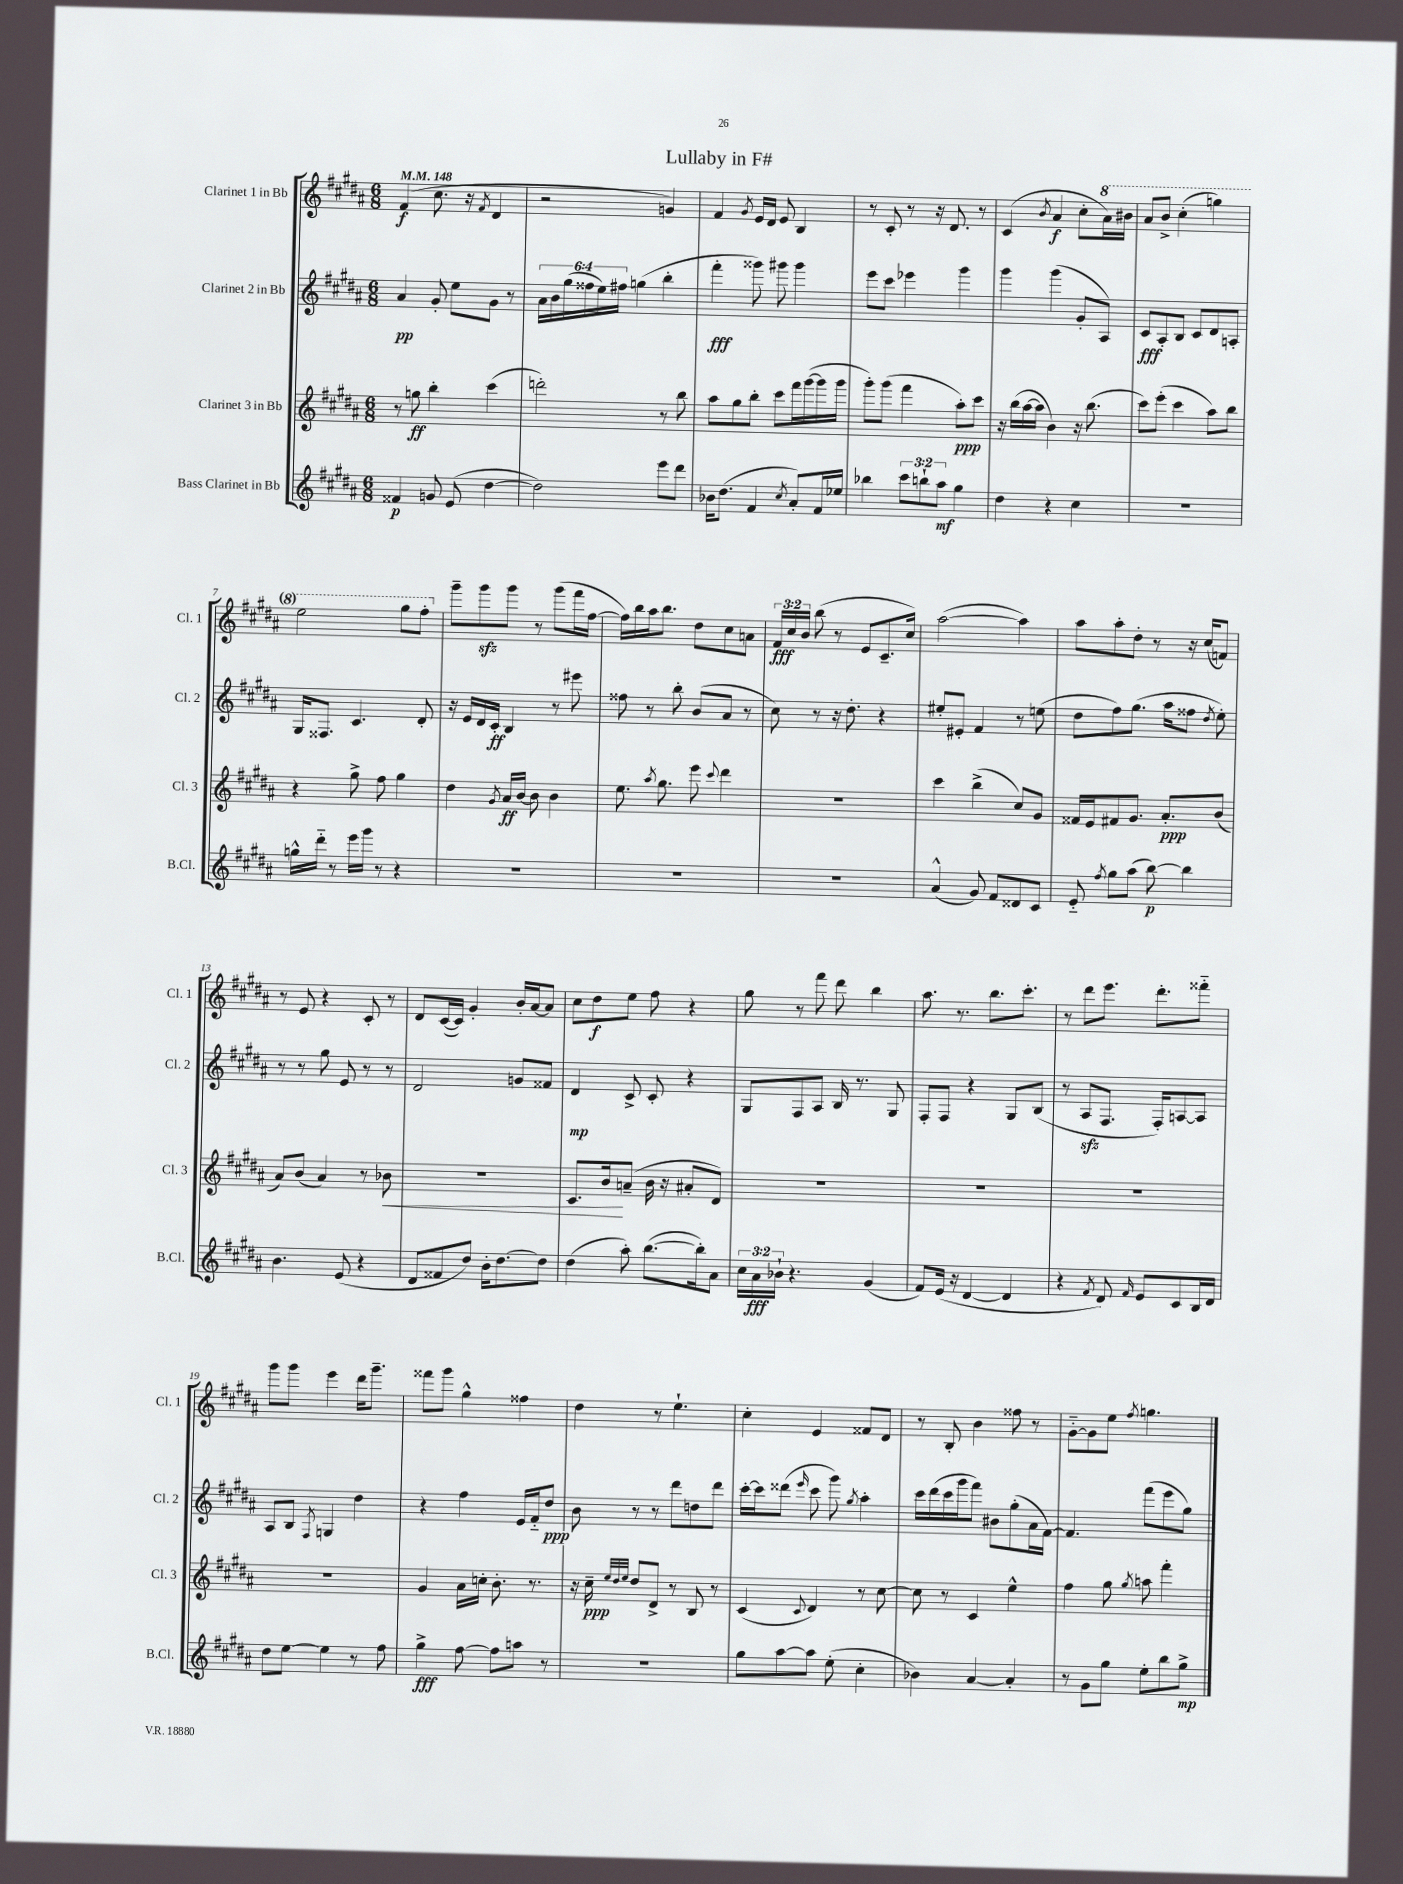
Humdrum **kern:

**kern	**kern	**kern	**kern
*staff4	*staff3	*staff2	*staff1
*clefG2	*clefG2	*clefG2	*clefG2
*k[f#c#g#d#a#]	*k[f#c#g#d#a#]	*k[f#c#g#d#a#]	*k[f#c#g#d#a#]
*M6/8	*M6/8	*M6/8	*M6/8
*MM148	*MM148	*MM148	*MM148
4f##/	8r	4a#/	(4f#/
.	8gg\	.	.
8g/	4bb'\	8g#'/	8.cc#\
(8e/	.	8ee\L	.
.	.	.	16r
.	.	.	8qf#/
[4dd#\	(4ccc#\	8g#\J	4d#/
.	.	8r	.
=	=	=	=
2dd#\])	2ddd'\)	24a#\LL	2r
.	.	24b\	.
.	.	(24gg#\	.
.	.	24ff##\	.
.	.	24ee\)	.
.	.	24ff#\JJ	.
.	.	(4gg\	.
8eee\L	8r	4bb'\	4g/)
8ddd#\J	8bb\	.	.
=	=	=	=
16b-\LK	8aa#\L	4fff#'\	4f#/
(8.dd#\J	.	.	.
.	8gg#\	.	.
.	.	.	8qg#/
4f#/	8bb'\J	8ggg##\)	16e/LL
.	.	.	16d#/JJ
.	8ccc#\L	8ggg#\	8e/
8qcc#/	.	.	.
8a#'/L)	16fff#\L	4ggg#\	4B/
.	([16ggg#\	.	.
16f#/L	16ggg#\]	.	.
16ee-/JJ	16ggg#\JJ	.	.
=	=	=	=
4bb-\	8ggg#'\L)	8eee\L	8r
.	(8ggg#\J	8ccc#\J	8c#'/
12ccc#\L	4fff#\	4eee-\	8r
12bb`\	.	.	.
.	.	.	16r
12aa#\J	.	.	.
.	.	.	8.d#/
4gg#\	8aa#'\L)	4ggg#\	.
.	8ccc#\J	.	8r
=	=	=	=
4dd#\	16r	4ggg#\	(4c#/
.	(16bb\LL	.	.
.	[16aa#\	.	.
.	16aa#\]JJ	.	.
.	.	.	8qb/
4r	4b\)	(4ggg#\	4a#/
4cc#\	16r	8g#'/L	8cc#'\L
.	(8.bb\	.	.
.	.	8A#/J)	16aa#\L)
.	.	.	16bb#\JJ
=	=	=	=
2.r	8ccc#\L)	8c#/L	8aa#/L
.	(8eee'\J	8A#'/	8bb^/J
.	4ccc#\	8B/J	(4ccc#'\
.	.	8c#/L	.
.	8aa#\L)	8d#/	4ggg\)
.	8bb\J	8A'/J	.
=	=	=	=
16gg^^\LL	4r	16G#/LK	2eee\
16ddd#'~\JJ	.	8.F##/J	.
8r	.	.	.
16eee\LL	8gg#^\	4.c#/	.
16ggg#\JJ	.	.	.
8r	8ff#\	.	.
4r	4gg#\	.	8ggg#\L
.	.	8d#'/	8fff#'\J
=	=	=	=
2.r	4dd#\	16r	8ggg#~\L
.	.	16e/LL	.
.	.	16d#/	8ggg#\
.	.	16c#'/JJ	.
.	8qg#/	.	.
.	16a#/LL	4B/	8ggg#\J
.	[16b/JJ	.	.
.	8b\]	.	8r
.	4b\	8r	(8ggg#\L
.	.	8eee#\	16fff#\L
.	.	.	[16ff#\JJ
=	=	=	=
2.r	8.ee\	8ff##\	16ff#\]LL)
.	.	.	16bb\
.	.	8r	16aa#\J
.	8qaa#/	.	.
.	8.gg#\	.	8.bb\J
.	.	8bb'\	.
.	8eee\	(8b/L	8dd#\L
.	8qqccc#/	.	.
.	4ddd#\	8a#/J	8cc#\
.	.	8r	8a\J
=	=	=	=
2.r	2.r	8cc#\)	24f#/LL
.	.	.	24cc#/
.	.	.	24b/JJ
.	.	8r	(8bb\
.	.	16r	8r
.	.	8.dd#'\	.
.	.	.	8e/L
.	.	4r	8.c#~/
.	.	.	16cc#/Jk)
=	=	=	=
(4a#^^/	4ccc#\	8ee#'/L	([2aa#\
.	.	8e#'/J	.
8g#/)	(4bb^\	4f#/	.
8f#/L	.	.	.
8d##/	8cc#/L)	8r	4aa#\])
8c#/J	8g#/J	(8ee\	.
=	=	=	=
8e'~/	16f##/LL	8dd#\L	8aa#\L
.	16e/J	.	.
8qff#/	.	.	.
8gg#\L	8f#/	8ff#\)	8aa#'\
(8aa#\J	8.g#/J	(8.gg#\J	8dd#'\J
[8bb\)	.	.	8r
.	8.a#'/L	16aa#\LK	.
4bb\]	.	8ff##\J	16r
.	.	.	(16cc#/LK
.	.	8qdd#/	.
.	(8b/J	8ee'\)	8f/J)
=	=	=	=
4.b\	8a#/L)	8r	8r
.	(8b/J	8r	8e/
.	4a#/)	8gg#\	4r
(8e/	.	8e/	.
4r	8r	8r	8c#'/
.	8b-\	8r	8r
=	=	=	=
8d#/L	2.r	2d#/	8d#/L
8f##/	.	.	([16c#/L
.	.	.	16c#/]JJ)
8dd#/J)	.	.	4g#'/
16b'\LK	.	.	.
[8.dd#\	.	.	.
.	.	8g/L	16b'/LL
.	.	.	[16a#/J
8dd#\]J	.	8f##/J	8a#/]J
=	=	=	=
(4dd#\	8.c#/L	4d#/	8cc#\L
.	.	.	8dd#\
.	16b/k	.	.
8aa#'\)	(8a~/J	8c#^/	8ee\J
([8.bb\L	16b\	8c#'/	8ff#\
.	16r	.	.
.	8a#'/L	4r	4r
16bb'\]k)	.	.	.
8a#\J	8d#/J)	.	.
=	=	=	=
24cc#\LL	2.r	8G#/L	8gg#\
24a#\	.	.	.
24b-`\JJ	.	.	.
4.r	.	8F#/	8r
.	.	8A#/J	8fff#\
.	.	16B/	8ddd#\
.	.	8.r	.
(4g#/	.	.	4bb\
.	.	8G#/	.
=	=	=	=
8f#/L)	2.r	8F#'/L	8.aa#\
(16e/Jk	.	8F#/J	.
16r	.	.	8.r
[4d#/	.	4r	.
.	.	.	8.bb\L
4d#/]	.	8G#/L	.
.	.	.	8.ccc#'\J
.	.	(8B/J	.
=	=	=	=
4r	2.r	8r	8r
.	.	8A#/L	8ddd#\L
8qf#/	.	.	.
8d#/)	.	8.F#/J	8.eee\J
16qqf#/	.	.	.
8e/L	.	.	.
.	.	16F#'/LK)	8.ddd#'\L
8c#/	.	[8A/	.
16B/L	.	8A/]J	8fff##'~\J
16d#/JJ	.	.	.
=	=	=	=
8dd#\L	2.r	8A#/L	8ggg#\L
[8ee\J	.	8B/J	8ggg#\J
.	.	8qF#/	.
4ee\]	.	4G/	4eee\
8r	.	4dd#\	16ddd#\LK
.	.	.	8.ggg#~\J
8ff#\	.	.	.
=	=	=	=
4gg#^\	4g#/	4r	8fff##\L
.	.	.	8ggg#\J
[8ff#\	16a#\LL	4ff#\	4gg#^^\
.	16cc'\JJ	.	.
8ff#\]L	8.b'\	.	.
8aa\J	.	16e/LL	4ff##\
.	8.r	16f#'~/J	.
8r	.	8dd#/J	.
=	=	=	=
2.r	16r	8b\	4dd#\
.	16cc#~\	.	.
.	32qqee/LLL	.	.
.	32qqdd#/	.	.
.	32qqee/JJJ	.	.
.	8dd#/L	8r	.
.	8d#^/J	8r	8r
.	8r	8ddd#\L	4.ee`\
.	8B/	8dd\	.
.	8r	8ddd#\J	.
=	=	=	=
8gg#\L	(4c#/	[16ccc#'\LL	4cc#'\
.	.	16ccc#\]J	.
[8aa#\	.	(8ddd##\J	.
.	8qqc#/	16qqeee/	.
8aa#\]J	4d#/)	8ccc#\	4e/
(8ee'\	.	8ggg#\)	.
.	.	8qgg#/	.
4cc#'\	8r	4aa#'\	8f##/L
.	[8cc#\	.	8d#/J
=	=	=	=
4b-\)	8cc#\]	16ccc#\LL	8r
.	.	(16ddd#\	.
.	8r	16ccc#\	8B'/
.	.	16ggg#\J	.
[4a#/	4c#/	8fff#\J)	4b\
.	.	8b#\L	.
4a#'/]	4ee^^\	(8gg#'\	8ff##\
.	.	16a#\L	8r
.	.	[16f#\JJ)	.
=	=	=	=
8r	4ff#\	4.f#/]	[8g#'~\L
8g#\L	.	.	8g#\]
8gg#\J	8gg#\	.	8ee\J
.	8qgg#/	.	8qff#/
8ee'\L	8aa\	(8fff#\L	4.gg\
8bb\	4fff#'\	8eee\	.
8gg#^\J	.	8gg#\J)	.
==	==	==	==
*-	*-	*-	*-
